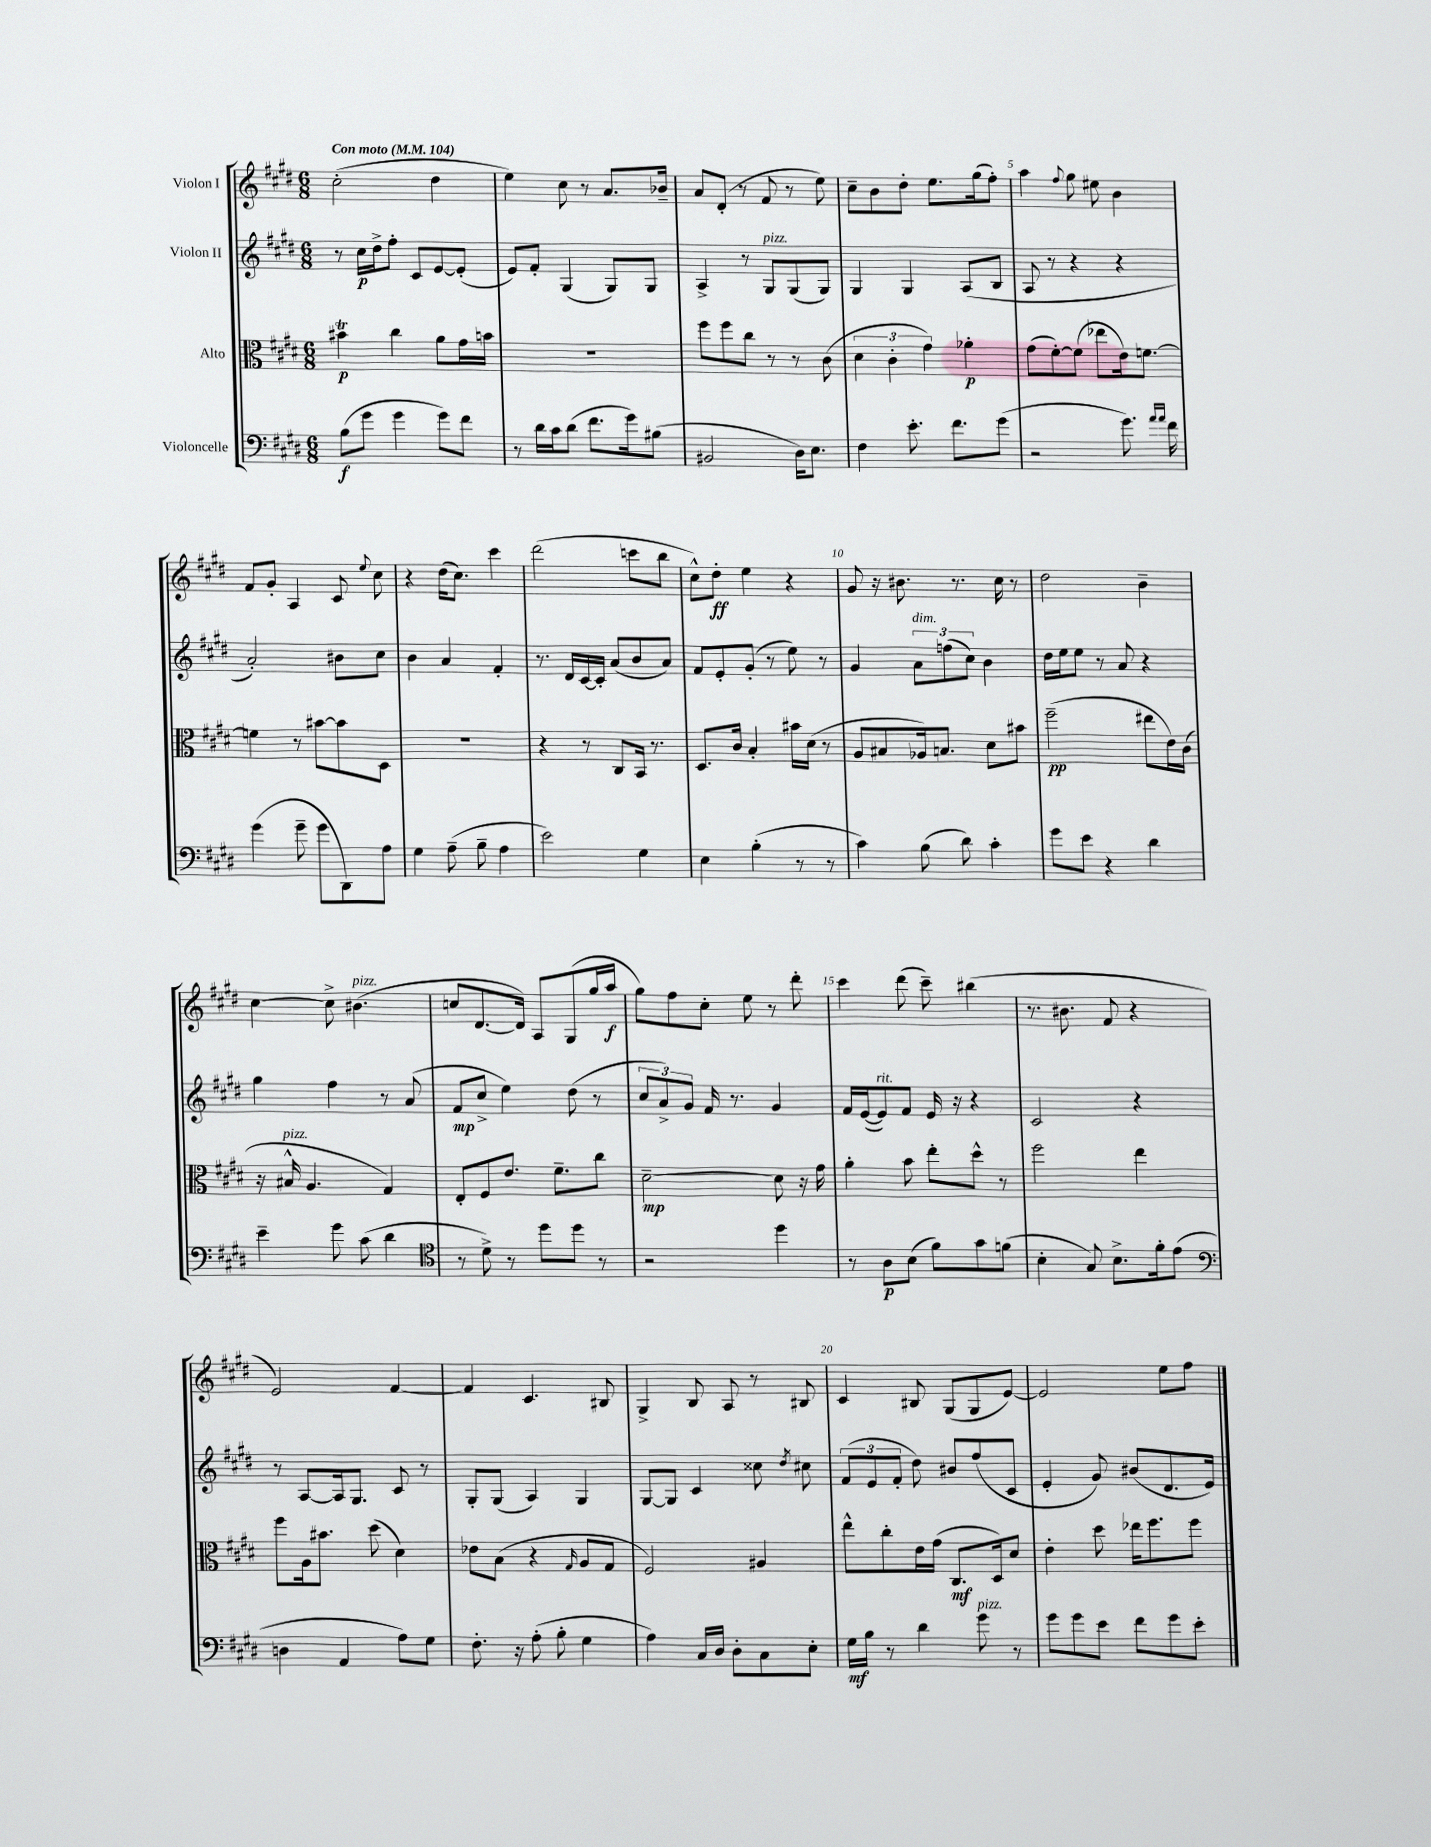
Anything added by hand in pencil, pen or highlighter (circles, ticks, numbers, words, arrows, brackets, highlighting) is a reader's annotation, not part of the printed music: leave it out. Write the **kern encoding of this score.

**kern	**dynam	**kern	**dynam	**kern	**dynam	**kern	**dynam
*part4	*part4	*part3	*part3	*part2	*part2	*part1	*part1
*staff4	*staff4	*staff3	*staff3	*staff2	*staff2	*staff1	*staff1
*I"Violoncelle	*	*I"Alto	*	*I"Violon II	*	*I"Violon I	*
*clefF4	*	*clefC3	*	*clefG2	*	*clefG2	*
*k[f#c#g#d#]	*	*k[f#c#g#d#]	*	*k[f#c#g#d#]	*	*k[f#c#g#d#]	*
*M6/8	*	*M6/8	*	*M6/8	*	*M6/8	*
*MM104	*	*MM104	*	*MM104	*	*MM104	*
=1	=1	=1	=1	=1	=1	=1	=1
!	!	!	!	!	!	!LO:TX:a:B:t=Con moto	!
(8B\L	f	4b#Xt\	p	8r	.	(2cc#'\	.
8g#\J	.	.	.	16cc#\LL	p	.	.
.	.	.	.	16dd#^\J	.	.	.
4g#\	.	4cc#\	.	8ff#'\J	.	.	.
.	.	.	.	8c#/L	.	.	.
8g#\L)	.	8a\L	.	[8e/	.	4dd#\	.
8f#\J	.	16g#\L	.	(8e'/J]	.	.	.
.	.	16bn\JJ	.	.	.	.	.
=2	=2	=2	=2	=2	=2	=2	=2
8r	.	2.r	.	8e/L)	.	4ee\)	.
16d#\LL	.	.	.	8f#'/J	.	.	.
16c#\J	.	.	.	.	.	.	.
(8d#\J	.	.	.	(4G#/	.	8cc#\	.
8.f#\L	.	.	.	.	.	8r	.
.	.	.	.	8G#/L)	.	8.a/L	.
16g#\k)	.	.	.	.	.	.	.
(8B#X\J	.	.	.	8G#/J	.	.	.
.	.	.	.	.	.	16b-X~/Jk	.
=3	=3	=3	=3	=3	=3	=3	=3
2BB#X/	.	8ff#\L	.	4A^/	.	8a/L	.
.	.	8ff#\	.	.	.	(8d#'/J	.
.	.	8cc#\J	.	8r	.	8r	.
!	!	!	!	!LO:TX:a:i:t=pizz.	!	!	!
.	.	8r	.	8G#/L	.	8f#/	.
16D#\KL)	.	8r	.	(8G#/	.	8r	.
8.E\J	.	.	.	.	.	.	.
.	.	(8c#\	.	8G#/J)	.	8ee\)	.
=4	=4	=4	=4	=4	=4	=4	=4
4F#\	.	6d#\	.	4G#/	.	8cc#~\L	.
.	.	.	.	.	.	8b\	.
.	.	6c#'\	.	.	.	.	.
8.e'\	.	.	.	4G#/	.	8dd#'\J	.
.	.	6g#\)	.	.	.	.	.
.	.	.	.	.	.	8.ee\L	.
8.f#\L	.	.	.	.	.	.	.
.	.	4a-X'\	p	(8A/L	.	.	.
.	.	.	.	.	.	(16gg#\k	.
(8g#\J	.	.	.	8B/J	.	8ff#'\J)	.
=5	=5	=5	=5	=5	=5	=5	=5
2r	.	(8g#\L	.	8A/	.	4aa\	.
.	.	[8f#'\)	.	8r	.	.	.
.	.	.	.	.	.	8qqff#/	.
.	.	(8f#\J]	.	4r	.	8gg#\	.
.	.	8ee-X\L	.	.	.	8ee#X\	.
8.g#\)	.	16e\k)	.	4r	.	4b\	.
.	.	[8.fn\J	.	.	.	.	.
16qqa/LL	.	.	.	.	.	.	.
16qqa/JJ	.	.	.	.	.	.	.
16f#\	.	.	.	.	.	.	.
!!LO:LB:g=z
=6	=6	=6	=6	=6	=6	=6	=6
(4g#\	.	4fn\]	.	2a'/)	.	8f#/L	.
.	.	.	.	.	.	8g#'/J	.
8g#~\	.	8r	.	.	.	4A/	.
8g#\L	.	[8b#X\L	.	.	.	.	.
8DD#\)	.	8b#\]	.	8b#X\L	.	8c#/	.
.	.	.	.	.	.	8qqee/	.
8A\J	.	8D#\J	.	8cc#\J	.	8cc#\	.
=7	=7	=7	=7	=7	=7	=7	=7
4G#\	.	2.r	.	4b\	.	4r	.
(8A~\	.	.	.	4a/	.	(16dd#\KL	.
.	.	.	.	.	.	8.cc#\J)	.
8B~\	.	.	.	.	.	.	.
4A\	.	.	.	4f#'/	.	4ccc#\	.
=8	=8	=8	=8	=8	=8	=8	=8
2e\)	.	4r	.	8.r	.	(2ddd#\	.
.	.	.	.	16d#/LL	.	.	.
.	.	8r	.	[16c#/	.	.	.
.	.	.	.	16c#'/JJ]	.	.	.
.	.	8C#/L	.	(8a/L	.	.	.
4G#\	.	16BB/Jk	.	8b/	.	8cccn\L	.
.	.	8.r	.	.	.	.	.
.	.	.	.	8a/J)	.	8bb\J	.
=9	=9	=9	=9	=9	=9	=9	=9
4E\	.	8.D#/L	.	8f#/L	.	8cc#^^\L)	.
.	.	.	.	8e'/	.	8dd#'\J	ff
.	.	16c#/Jk	.	.	.	.	.
(4B'\	.	4B'/	.	(8g#'/J	.	4ee\	.
.	.	.	.	8r	.	.	.
8r	.	16b#X\LL	.	8ee\)	.	4r	.
.	.	(16d#\JJ	.	.	.	.	.
8r	.	8r	.	8r	.	.	.
=10	=10	=10	=10	=10	=10	=10	=10
4c#\)	.	8A/L	.	4g#/	.	8g#/	.
.	.	8B#X/	.	.	.	16r	.
.	.	.	.	.	.	8.b#X\	.
!	!	!	!	!LO:TX:a:i:t=dim.	!	!	!
(8B\	.	16A-X/k)	.	12a\L	.	.	.
.	.	8.Bn/J	.	.	.	.	.
.	.	.	.	(12ffn\	.	.	.
8d#\)	.	.	.	.	.	8.r	.
.	.	.	.	12cc#\J)	.	.	.
4c#'\	.	8d#\L	.	4b\	.	.	.
.	.	.	.	.	.	16cc#\	.
.	.	8b#X\J	.	.	.	8r	.
=11	=11	=11	=11	=11	=11	=11	=11
8g#\L	.	(2ff#~\	pp	16dd#\LL	.	2dd#\	.
.	.	.	.	16ee\J	.	.	.
8e\J	.	.	.	8ee\J	.	.	.
4r	.	.	.	8r	.	.	.
.	.	.	.	8a/	.	.	.
4d#\	.	8ee#X\L	.	4r	.	4b~\	.
.	.	16e\L)	.	.	.	.	.
.	.	(16c#\JJ	.	.	.	.	.
!!LO:LB:g=z
=12	=12	=12	=12	=12	=12	=12	=12
4e~\	.	16r	.	4gg#\	.	[4cc#\	.
!	!	!LO:TX:a:i:t=pizz.	!	!	!	!	!
.	.	16B#X^^/	.	.	.	.	.
.	.	4.A/	.	.	.	.	.
8g#\	.	.	.	4ff#\	.	8cc#^\]	.
!	!	!	!	!	!	!LO:TX:a:i:t=pizz.	!
(8c#\	.	.	.	.	.	(4.b#X\	.
4d#\	.	4G#/)	.	8r	.	.	.
.	.	.	.	(8a/	.	.	.
=13	=13	=13	=13	=13	=13	=13	=13
*clefC4	*	*	*	*	*	*	*
8r	.	8E'/L	.	8f#/L	mp	8ccn/L	.
8d#^\)	.	8F#/	.	8cc#^/J	.	[8.d#/	.
8r	.	8.e/J	.	4ee\)	.	.	.
.	.	.	.	.	.	16d#/Jk])	.
8dd#\L	.	.	.	.	.	8A/L	.
.	.	8.f#~\L	.	.	.	.	.
8dd#\J	.	.	.	(8dd#\	.	(8G#/	.
8r	.	8cc#\J	.	8r	.	16gg#/L	.
.	.	.	.	.	.	16aa/JJ	f
=14	=14	=14	=14	=14	=14	=14	=14
2r	.	[2d#~\	mp	12cc#/L	.	8gg#\L)	.
.	.	.	.	12a^/)	.	.	.
.	.	.	.	.	.	8ff#\	.
.	.	.	.	12g#/J	.	.	.
.	.	.	.	16f#/	.	8cc#'\J	.
.	.	.	.	8.r	.	.	.
.	.	.	.	.	.	8ee\	.
4dd#\	.	8d#\]	.	4g#/	.	8r	.
.	.	16r	.	.	.	8ddd#'\	.
.	.	16g#\	.	.	.	.	.
=15	=15	=15	=15	=15	=15	=15	=15
8r	.	4a'\	.	16f#/LL	.	4ccc#\	.
.	.	.	.	([16e/J	.	.	.
!	!	!	!	!LO:TX:a:i:t=rit.	!	!	!
8A\L	p	.	.	8e/])	.	.	.
(8B\J	.	8b\	.	8f#/J	.	(8ddd#\	.
8f#\L)	.	8ee'\L	.	16e/	.	8ccc#~\)	.
.	.	.	.	16r	.	.	.
8g#\	.	8dd#^^\J	.	4r	.	(4bb#X\	.
(8fn\J	.	8r	.	.	.	.	.
=16	=16	=16	=16	=16	=16	=16	=16
4B'\	.	2ff#\	.	2c#/	.	8.r	.
.	.	.	.	.	.	8.b#X\	.
8G#/)	.	.	.	.	.	.	.
8.B^\L	.	.	.	.	.	8f#/	.
.	.	4ee\	.	4r	.	4r	.
16f#'\k	.	.	.	.	.	.	.
(8e\J	.	.	.	.	.	.	.
!!LO:LB:g=z
=17	=17	=17	=17	=17	=17	=17	=17
*clefF4	*	*	*	*	*	*	*
4Dn\	.	8ff#\L	.	8r	.	2e/)	.
.	.	16A\k	.	[8A/L	.	.	.
.	.	8.b#X\J	.	.	.	.	.
4AA/	.	.	.	16A/k]	.	.	.
.	.	.	.	8.G#/J	.	.	.
.	.	(8dd#\	.	.	.	.	.
8A\L)	.	4d#\)	.	8c#/	.	[4f#/	.
8G#\J	.	.	.	8r	.	.	.
=18	=18	=18	=18	=18	=18	=18	=18
8.F#'\	.	8e-X\L	.	8G#'/L	.	4f#/]	.
.	.	(8B\J	.	(8G#/J	.	.	.
16r	.	.	.	.	.	.	.
(8A'\	.	4r	.	4A/)	.	4.c#/	.
8B'\	.	.	.	.	.	.	.
.	.	16qqG#/	.	.	.	.	.
4G#\	.	8A/L	.	4G#/	.	.	.
.	.	8G#/J	.	.	.	8B#X/	.
=19	=19	=19	=19	=19	=19	=19	=19
4A\)	.	2F#/)	.	[8G#/L	.	4G#^/	.
.	.	.	.	8G#/J]	.	.	.
16C#/LL	.	.	.	4c#/	.	8B/	.
16D#/JJ	.	.	.	.	.	.	.
8D#'\L	.	.	.	.	.	8A/	.
8C#\	.	4A#X/	.	8cc##X\	.	8r	.
.	.	.	.	8qdd#/	.	.	.
8E'\J	.	.	.	8cc#X\	.	8B#X/	.
=20	=20	=20	=20	=20	=20	=20	=20
16G#\LL	mf	8ee^^\L	.	(12f#/L	.	4c#/	.
16B\JJ	.	.	.	.	.	.	.
.	.	.	.	12e/	.	.	.
8r	.	8cc#'\	.	.	.	.	.
.	.	.	.	12f#'/J	.	.	.
4d#\	.	16e\L	.	8dd#\)	.	8B#X/	.
.	.	(16g#\JJ	.	.	.	.	.
.	.	8.C#/L	mf	8b#X/L	.	(8G#/L	.
!LO:TX:a:i:t=pizz.	!	!	!	!	!	!	!
8g#\	.	.	.	(8ff#/	.	8G#/	.
.	.	16D#/k)	.	.	.	.	.
8r	.	8d#/J	.	8c#/J	.	[8e/J)	.
=21	=21	=21	=21	=21	=21	=21	=21
8g#\L	.	4e'\	.	4e'/	.	2e/]	.
8g#\	.	.	.	.	.	.	.
8e\J	.	8dd#\	.	8g#/)	.	.	.
8f#\L	.	16ee-X\KL	.	(8b#X/L	.	.	.
.	.	8.ff#\	.	.	.	.	.
8g#\	.	.	.	8.d#/	.	8ee\L	.
8e'\J	.	8ff#\J	.	.	.	8ff#\J	.
.	.	.	.	16e/Jk)	.	.	.
==	==	==	==	==	==	==	==
*-	*-	*-	*-	*-	*-	*-	*-
